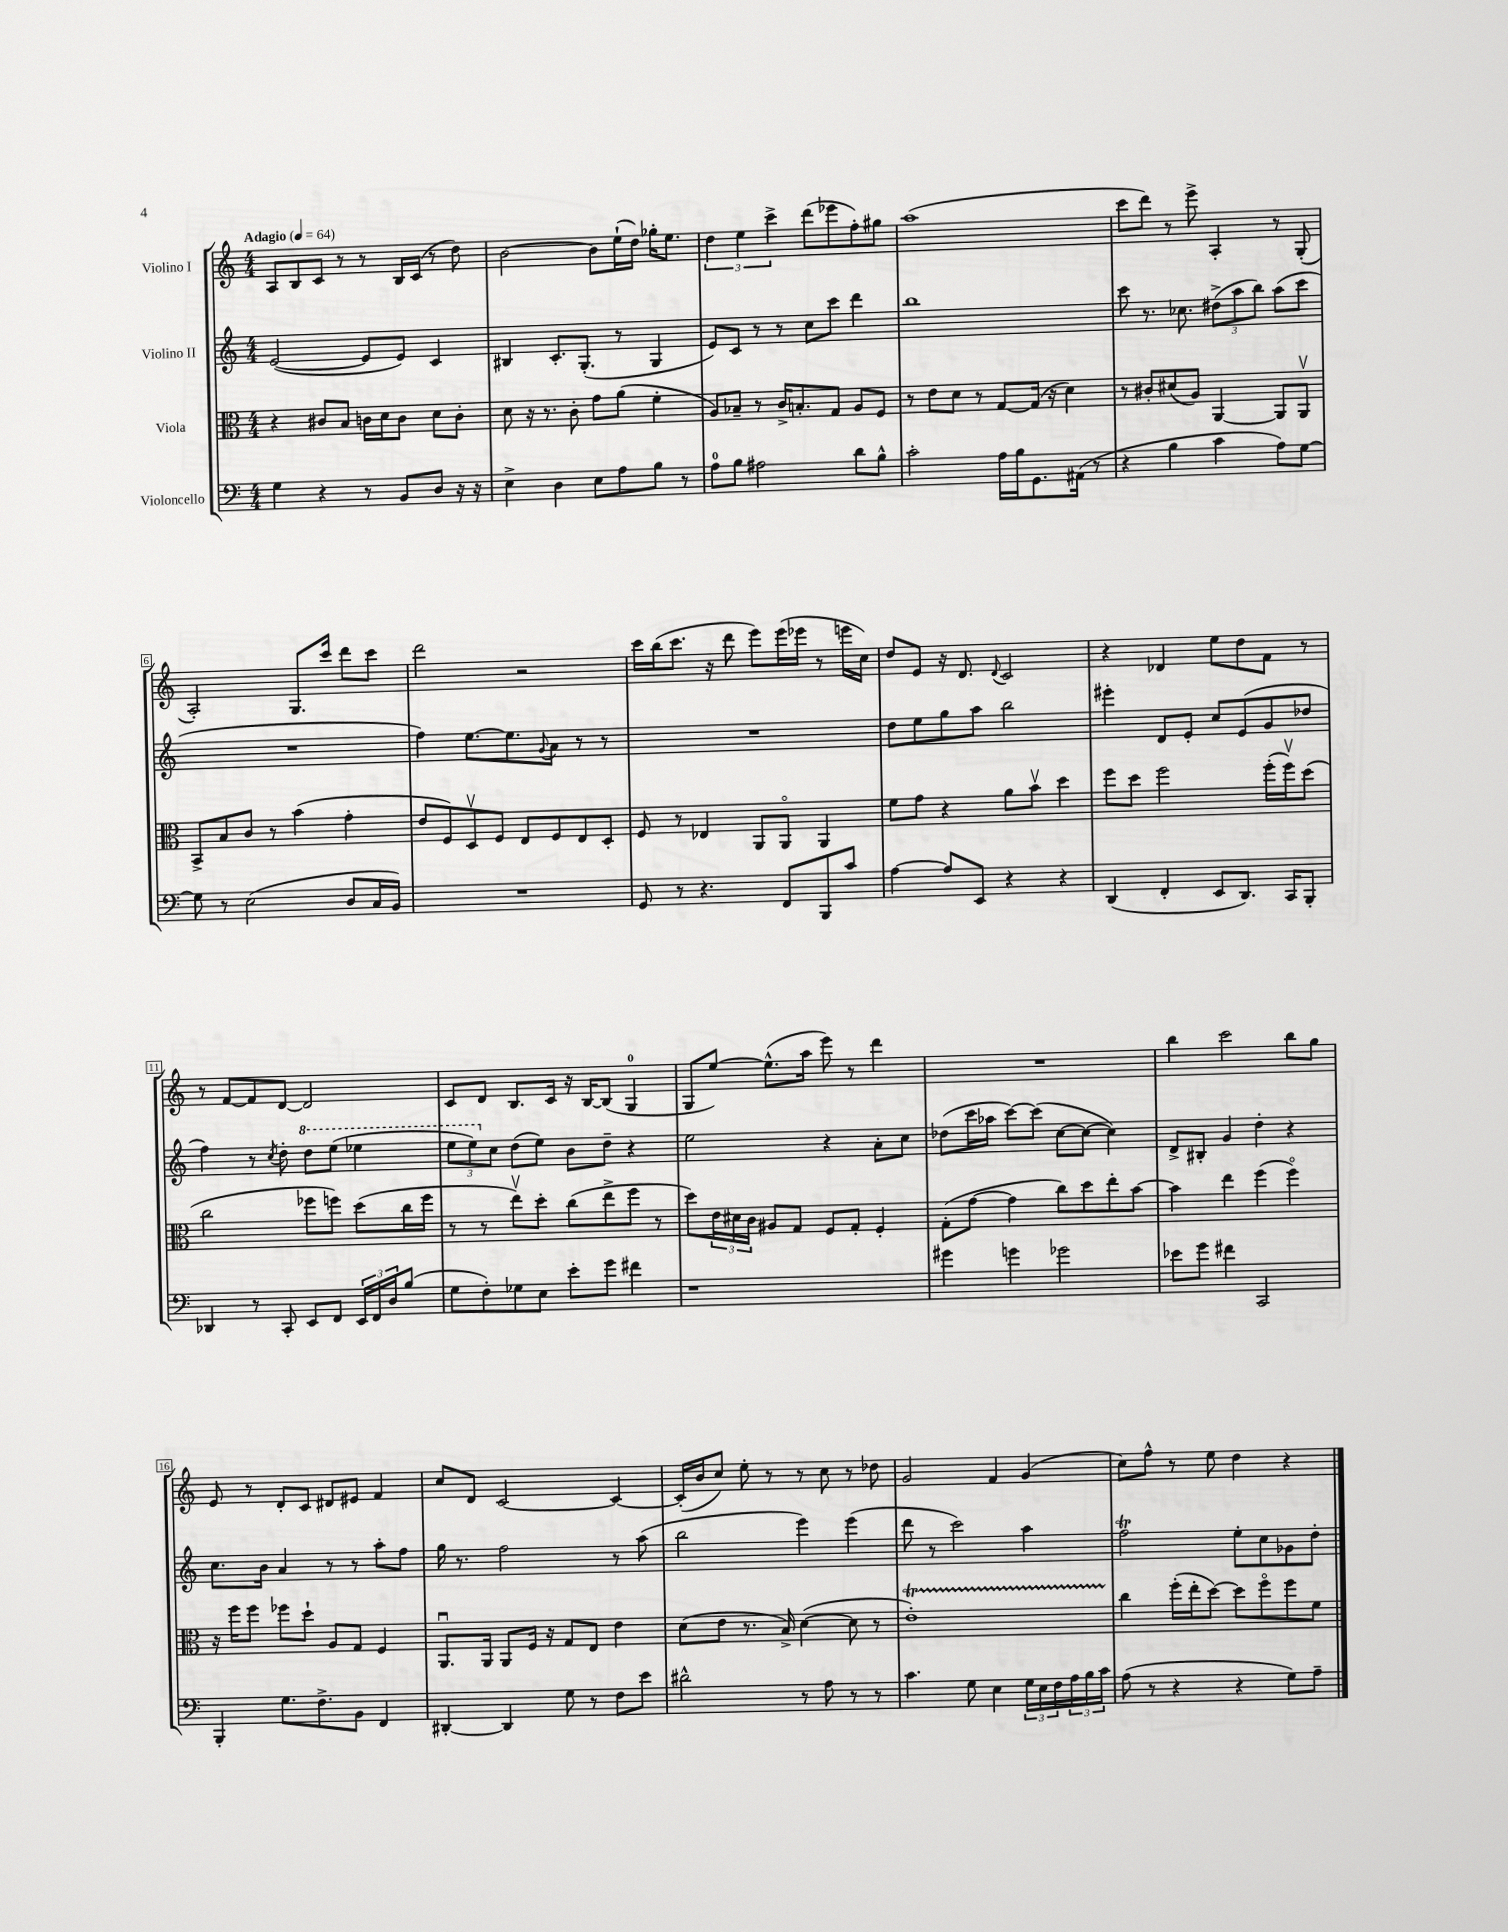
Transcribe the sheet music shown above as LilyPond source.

<<
\new StaffGroup <<
\new Staff = "s0" \with { instrumentName = "Violino I" } {
    \clef treble \key c \major \numericTimeSignature \time 4/4 \tempo "Adagio" 4 = 64
    a8 b8 c'8 r8 r8 b16 c'16( r8 d''8) |
    b'2~ b'8 e''16-!( d''16) ges''16-. e''8. |
    \tuplet 3/2 { d''4 e''4 c'''4-> } d'''8( ees'''8 f''8-.) gis''8 |
    a''1( |
    c'''8 d'''8) r8 e'''8-> a4-. r8 g8-.( |
    a2-.) g8. c'''16 d'''8 c'''8 |
    d'''2 r2 |
    c'''16 b''16( c'''8. r16 d'''8 e'''8) e'''16( ees'''16 r8 e'''16 c''16) |
    d''8 e'8 r16 d'8. \appoggiatura { d'8 } c'2 |
    r4 des'4 e''8 d''8 f'8 r8 |
    r8 f'8~ f'8 d'8~ d'2 |
    c'8 d'8 b8. c'16 r16 b16~ b8( g4-0 |
    g8 e''8~) e''8.-^( a''16 e'''8) r8 d'''4 |
    R1 |
    b''4 c'''2 b''8 g''8 |
    e'8 r8 d'8-. c'8 dis'8 eis'8 f'4 |
    c''8 d'8 c'2~ c'4~ |
    c'16-.( b'16 c''8) e''8-. r8 r8 c''8 r8 des''8 |
    g'2 f'4 g'4( |
    c''8) f''8-^ r8 e''8 d''4 r4 \bar "|." |
}
\new Staff = "s1" \with { instrumentName = "Violino II" } {
    \clef treble \key c \major \numericTimeSignature \time 4/4
    e'2~( e'8 e'8) c'4 |
    bis4 c'8.-. g8.-.( r8 g4 |
    e'8) c'8 r8 r8 c''8 c'''8 d'''4 |
    b''1 |
    c'''8 r8. ces''8. \tuplet 3/2 { dis''8->( a''8 b''8) } a''8( c'''8 |
    R1 |
    f''4) e''8.~ e''8. \appoggiatura { g'8 } a'8 r8 r8 |
    R1 |
    d''8 e''8 g''8 a''8 b''2 |
    eis'''4-. d'8 e'8-. c''8 e'8( g'8 des''8 |
    f''4) r8 \acciaccatura { c''8 } d''8-. \ottava #1 d'''8 e'''8( ees'''4 |
    \tuplet 3/2 { e'''8 e'''8) \ottava #0 c''8 } d''8( e''8) b'8 d''8-- r4 |
    e''2 r4 a'8-. c''8 |
    des''8( c'''16 aes''16 c'''8~) c'''8( c''8~ c''8~ c''4) |
    d'8-> bis8-. g'4 d''4-. r4 |
    c''8. b'16 a'4 r8 r8 a''8-. f''8 |
    g''16 r8. f''2 r8 a''8( |
    b''2 e'''4) e'''4( |
    d'''8 r8 c'''2) a''4 |
    f''2\trill e''8-. c''8 ges'8 d''8-. \bar "|." |
}
\new Staff = "s2" \with { instrumentName = "Viola" } {
    \clef alto \key c \major \numericTimeSignature \time 4/4
    r4 cis'8 b8 c'16 d'16 c'8 d'8 c'8-. |
    d'8 r16 r8. c'8-. g'8 a'8( f'4-. |
    a8) bes8-- r8 c'16-> b8.-. g8 a8 f8 |
    r8 e'8 d'8 r8 g8~ g16( r16 d'4) |
    r8 cis'8-. dis'8( a8) a,4~ a,8 a,8\upbow |
    b,8-> b8 c'8 r8 b'4( g'4-. |
    e'8 f8) d8\upbow f8 e8 f8 e8 d8-. |
    f8 r8 ees4 a,8 a,8\flageolet a,4 |
    f'8 g'8 r4 a'8 b'8\upbow d''4 |
    f''8 d''8 f''2 f''16-.( f''16\upbow) d''8( |
    c''2 fes''8 f''8) d''8( c''16 f''16 |
    r8 r8 e''8\upbow) d''8-. c''8( e''8-> f''8 r8 |
    d''8) \tuplet 3/2 { e'16 dis'16 c'16 } ais8 g8 f8 g8-. f4-. |
    g8-.( g'8~ g'4 c''8) d''8 e''8-. b'8~ |
    b'4 e''4 f''4( f''4\flageolet) |
    r16 f''16 f''8 fes''8 d''8-! a8 g8 f4 |
    a,8.\downbow a,16 a,8 f16 r16 g8 e8 e'4 |
    d'8( e'8 r8. b16->) d'4~( d'8 r8 |
    e'1-.\startTrillSpan) |
    c''4\stopTrillSpan f''16-.( e''16-. d''8~) d''8 f''8\flageolet f''8 f'8 \bar "|." |
}
\new Staff = "s3" \with { instrumentName = "Violoncello" } {
    \clef bass \key c \major \numericTimeSignature \time 4/4
    g4 r4 r8 b,8 d8 r16 r16 |
    e4-> d4 e8 a8 b8 r8 |
    a8-0 b8 ais2 d'8 b8-^ |
    c'2-. a16 b16 g,8. ais,16( r8 |
    r4 b4 c'4 a8) g8~ |
    g8 r8 e2( d8 c16 b,16) |
    R1 |
    g,8 r8 r4. f,8 b,,8 c'8 |
    a4~ a8 e,8 r4 r4 |
    d,4( f,4-. e,8 d,8.) c,16 b,,8-. |
    des,4 r8 c,8-. e,8 f,8 \tuplet 3/2 { e,16 f,16 d16 } b8( |
    g8 f8-.) ges8 e8 e'8-. g'8 fis'4 |
    r1 |
    gis'4 g'4 ges'2 |
    ees'8 g'8 fis'4 c,2 |
    b,,4-. g8. f8.-> b,8 f,4 |
    dis,4~-. dis,4 g8 r8 f8 e'8 |
    dis'2-^ r8 a8 r8 r8 |
    c'4. g8 e4 \tuplet 3/2 { g16 e16 f16 } \tuplet 3/2 { a16 b16 c'16 } |
    a8( r8 r4 r4 g8) a8-- \bar "|." |
}
>>
>>
\layout { \context { \Score \override BarNumber.stencil = #(make-stencil-boxer 0.1 0.3 ly:text-interface::print) } }
